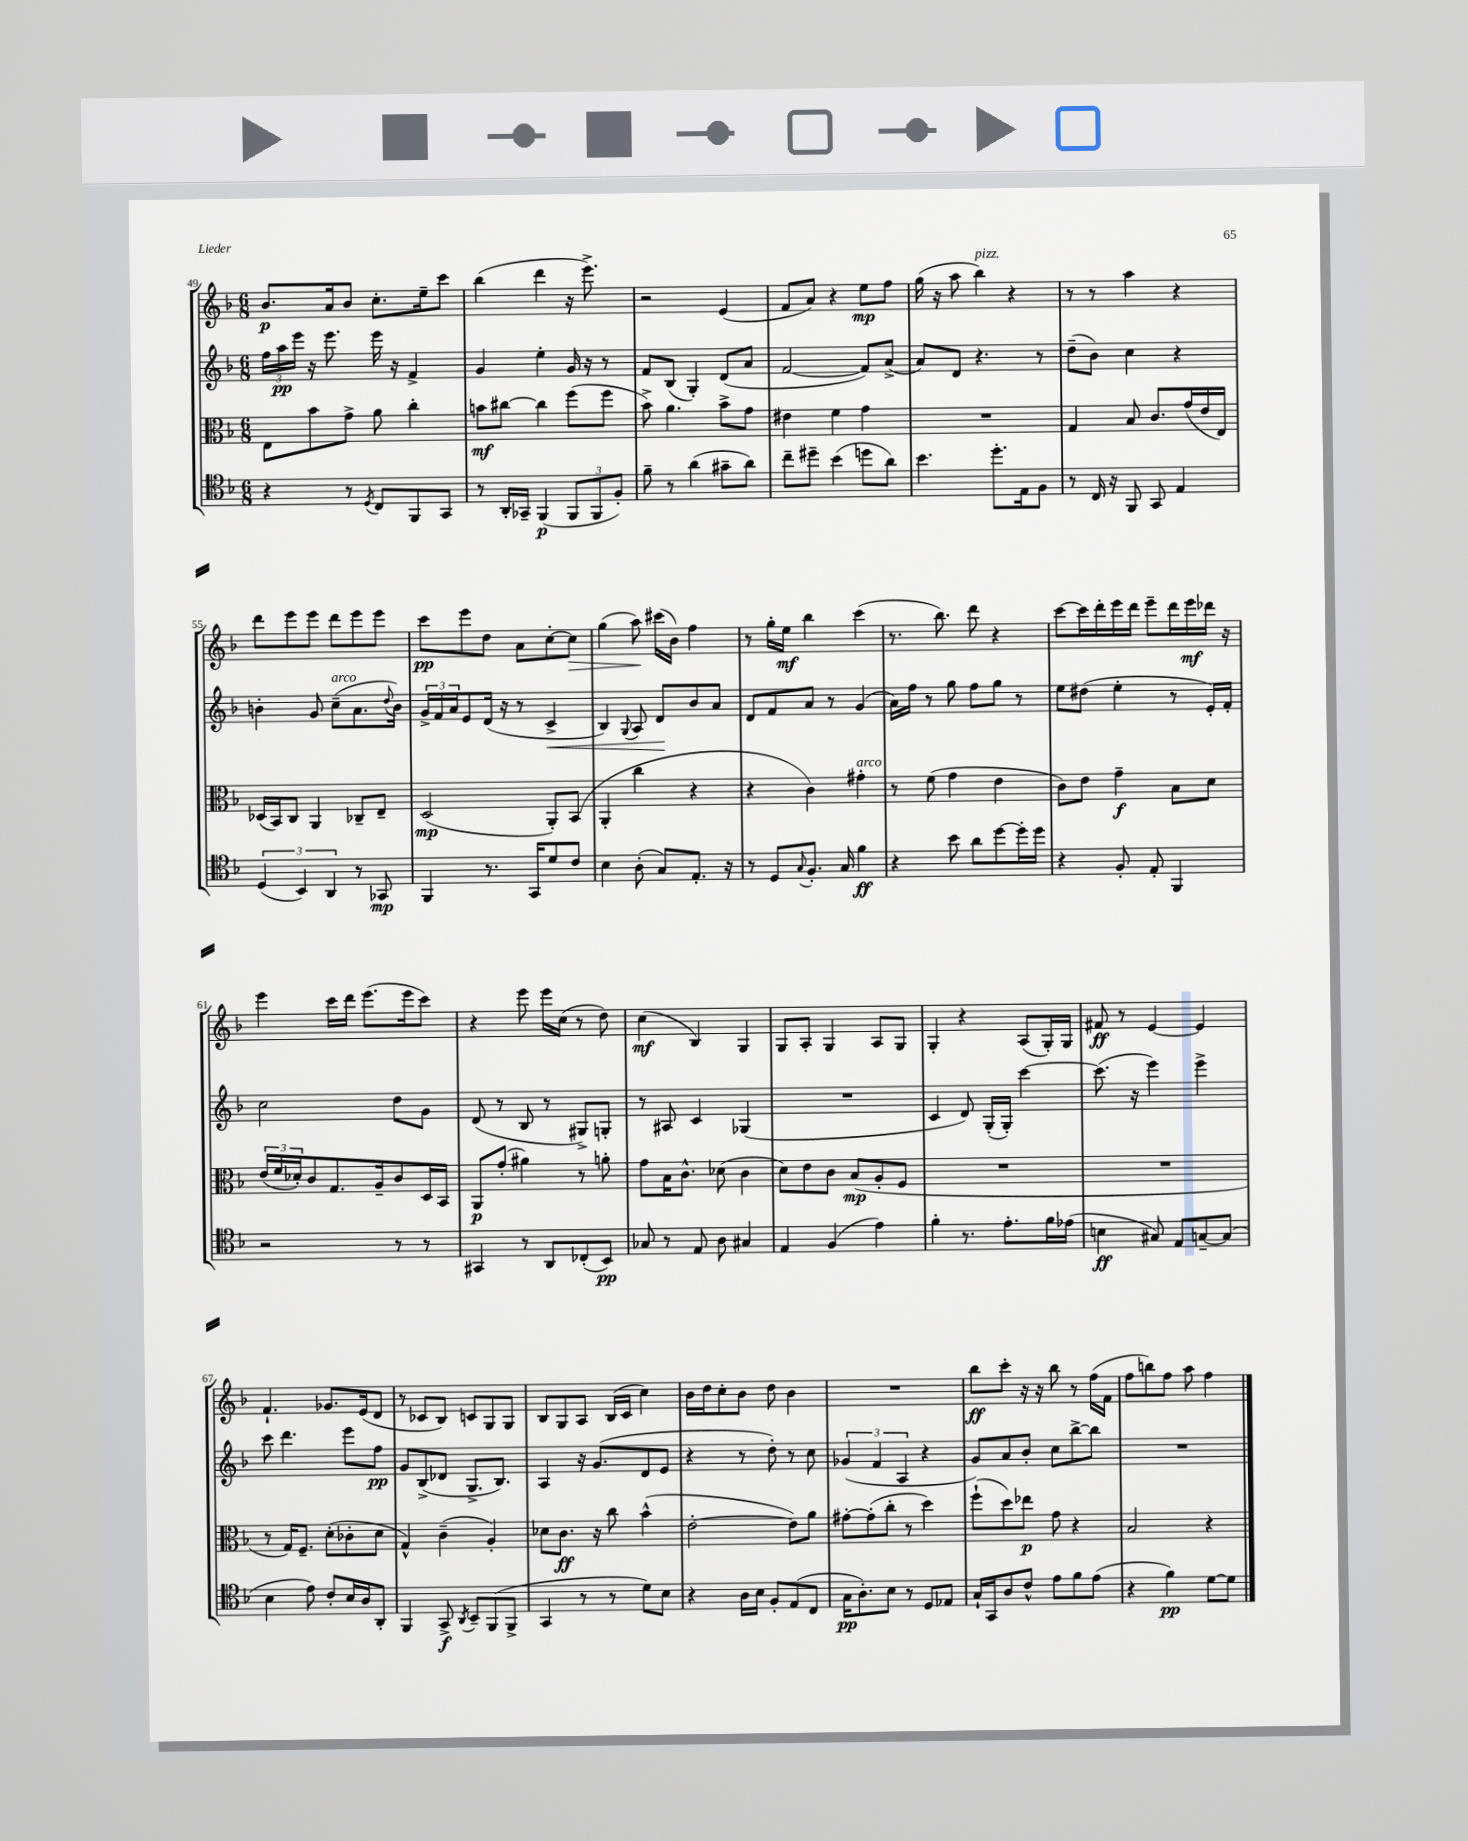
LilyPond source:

<<
\new StaffGroup <<
\new Staff = "s0" {
    \clef treble \key f \major \numericTimeSignature \time 6/8
    bes'8.\p a'16 bes'8 c''8.-. e''16-- c'''8 |
    bes''4( d'''4 r16 e'''8.->) |
    r2 e'4( |
    f'8 a'8) r4 e''8\mp f''8 |
    g''16( r16 a''8 bes''4^\markup { \italic "pizz." }) r4 |
    r8 r8 a''4 r4 |
    d'''8 e'''8 e'''8 d'''8 e'''8 e'''8 |
    c'''8\pp e'''8 d''8 a'8 c''8~-. c''8\> |
    g''4( a''8\!) cis'''16( bes'16) f''4 |
    r8 g''16-. e''16\mf bes''4 c'''4( |
    r8. bes''8.) d'''8 r4 |
    c'''8~ c'''16 d'''16-. e'''16 d'''16 e'''8-- d'''16 e'''16\mf des'''16 r16 |
    e'''4 c'''16 d'''16 e'''8.( e'''16 c'''8) |
    r4 e'''8 e'''16 c''16( r8 d''8) |
    c''4\mf( bes4) g4 |
    g8 a8-. g4 a8 g8 |
    g4-. r4 a8( g16-.) g16 |
    fis'8\ff r8 e'4~ e'4 |
    f'4.-! ges'8. e'16( d'8 |
    r8 ces'8 bes8) c'8 g8 g8 |
    bes8 g8 a8 bes16( c'16 c''4) |
    bes'16 d''16 c''8-. bes'8 d''8 bes'4 |
    R2. |
    bes''8\ff c'''8-. r16 r16 bes''8 r8 f''16( f'16 |
    f''8 b''8) f''8 a''8 f''4 \bar "|." |
}
\new Staff = "s1" {
    \clef treble \key f \major \numericTimeSignature \time 6/8
    \tuplet 3/2 { f''16 a''16\pp e'''16 } r16 e'''8. e'''16 r16 f'4-> |
    g'4 e''4-. g'16 r16 r8 |
    f'8 bes8( g4-.) d'8( a'8 |
    f'2~ f'8) a'8->( |
    a'8) d'8 r4. r8 |
    d''8--( bes'8) c''4 r4 |
    b'4-. g'8 c''8--^\markup { \italic "arco" }( a'8. \appoggiatura { d''8 } b'16) |
    \tuplet 3/2 { g'16-> f'16 a'16 } e'8 d'16( r16 r8 c'4->\< |
    bes4) \appoggiatura { g8 } a8 d'8\! bes'8 a'8 |
    d'8 f'8 a'8 r8 g'4( |
    a'16) f''16 r8 g''8 f''8 g''8 r8 |
    e''8 dis''8( e''4-. r8 e'16-.) f'16-. |
    c''2 d''8 g'8 |
    d'8( r8 bes8 r8 gis8->) g8-. |
    r8 ais8 c'4 ges4( |
    R2. |
    c'4 d'8) g16-.( g16-.) c'''4~ |
    c'''8.( r16 e'''4) e'''4-> |
    c'''8 d'''4. e'''8 f''8\pp |
    g'8 bes8->( des'8 g8.-> bes8.) |
    a4 r16 g'8.( d'8 e'8 |
    r4 r8 d''8-.) r8 c''8 |
    \tuplet 3/2 { ges'4( f'4 a4 } r4 |
    g'8) a'8 bes'8-. c''8 bes''8~-> bes''8 |
    R2. \bar "|." |
}
\new Staff = "s2" {
    \clef alto \key f \major \numericTimeSignature \time 6/8
    e8 bes'8 g'8-> a'8 c''4-. |
    b'8\mf cis''8~ cis''4 f''8( f''8 |
    bes'8->) a'4. bes'8-> g'8 |
    eis'4 f'4 g'4 |
    R2. |
    g4 bes8 c'8. g'16( e'16 e16) |
    des16( bes,16) c8 a,4 ces8-- e8-- |
    d2\mp( a,8-.) bes,8( |
    a,4-. c''4 r4 |
    r4 c'4) gis'4-.^\markup { \italic "arco" } |
    r8 f'8( g'4 e'4 |
    c'8) e'8 g'4--\f bes8 d'8 |
    \tuplet 3/2 { e'16( f'16 des'16-.) } c'8 g8. a16-- c'8 d16 bes,16 |
    a,8\p g'8-.( ais'4) r8 a'8-. |
    g'8 bes16 c'8.-^ des'8( c'4 |
    d'8) e'8 c'8 bes8\mp( a8-. f8 |
    R2. |
    R2. |
    r8 g16) f8.-- d'8-.( ces'8-. d'8 |
    g4-^) c'4--( a4-.) |
    des'8 c'8.\ff r16 c''8 bes'4-^( |
    e'2~-. e'8) a'8 |
    gis'8~-. gis'8-.( c''8-. r8 d''4) |
    f''8-!( d''8) ees''8\p g'8 r4 |
    bes2 r4 \bar "|." |
}
\new Staff = "s3" {
    \clef tenor \key f \major \numericTimeSignature \time 6/8
    r4 r8 \acciaccatura { d8 } c8 f,8 g,8 |
    r8 a,16-. ges,16-- f,4\p( \tuplet 3/2 { f,8 f,8 f8-.) } |
    f'8-- r8 a'4( gis'8-- a'8) |
    c''8-- dis''8-- bes'4( d''8 a'8) |
    bes'4. d''8.-. e16 f8 |
    r8 c16 r16 f,8 g,8 e4 |
    \tuplet 3/2 { d4( bes,4) a,4 } r8 ges,8\mp |
    f,4 r8. g,16 d'8 c'8 |
    bes4 a8-.( g8) e8.-. r16 |
    r8 d8 \appoggiatura { g8 } f8.-. g16 f'4\ff |
    r4 bes'8 a'8 d''8~ d''16-. d''16 |
    r4 f8-. e8-. f,4 |
    r2 r8 r8 |
    gis,4 r8 a,8 ces8-.( bes,8\pp) |
    ges8 r8 e8 a8 gis4 |
    e4 f4( e'4) |
    f'4-. r8. e'8.-. f'16 ees'16( |
    b4\ff gis8) e8 g8~-- g8( |
    bes4 e'8) c'8-. bes16 a16 a,8-. |
    f,4 g,8->\f \acciaccatura { a,8 } bes,8-- f,8( f,8-> |
    g,4 r8 r8 d'8) bes8 |
    r4 a16 bes16 f8-. e8( c8 |
    g16\pp a8.-.) bes8 r8 d8 ees8 |
    g16-! g,16 a8 c'8-^ e'8 f'8 e'8( |
    r4 f'4\pp) d'8~ d'8 \bar "|." |
}
>>
>>
\layout { \context { \Score currentBarNumber = #49 } }
